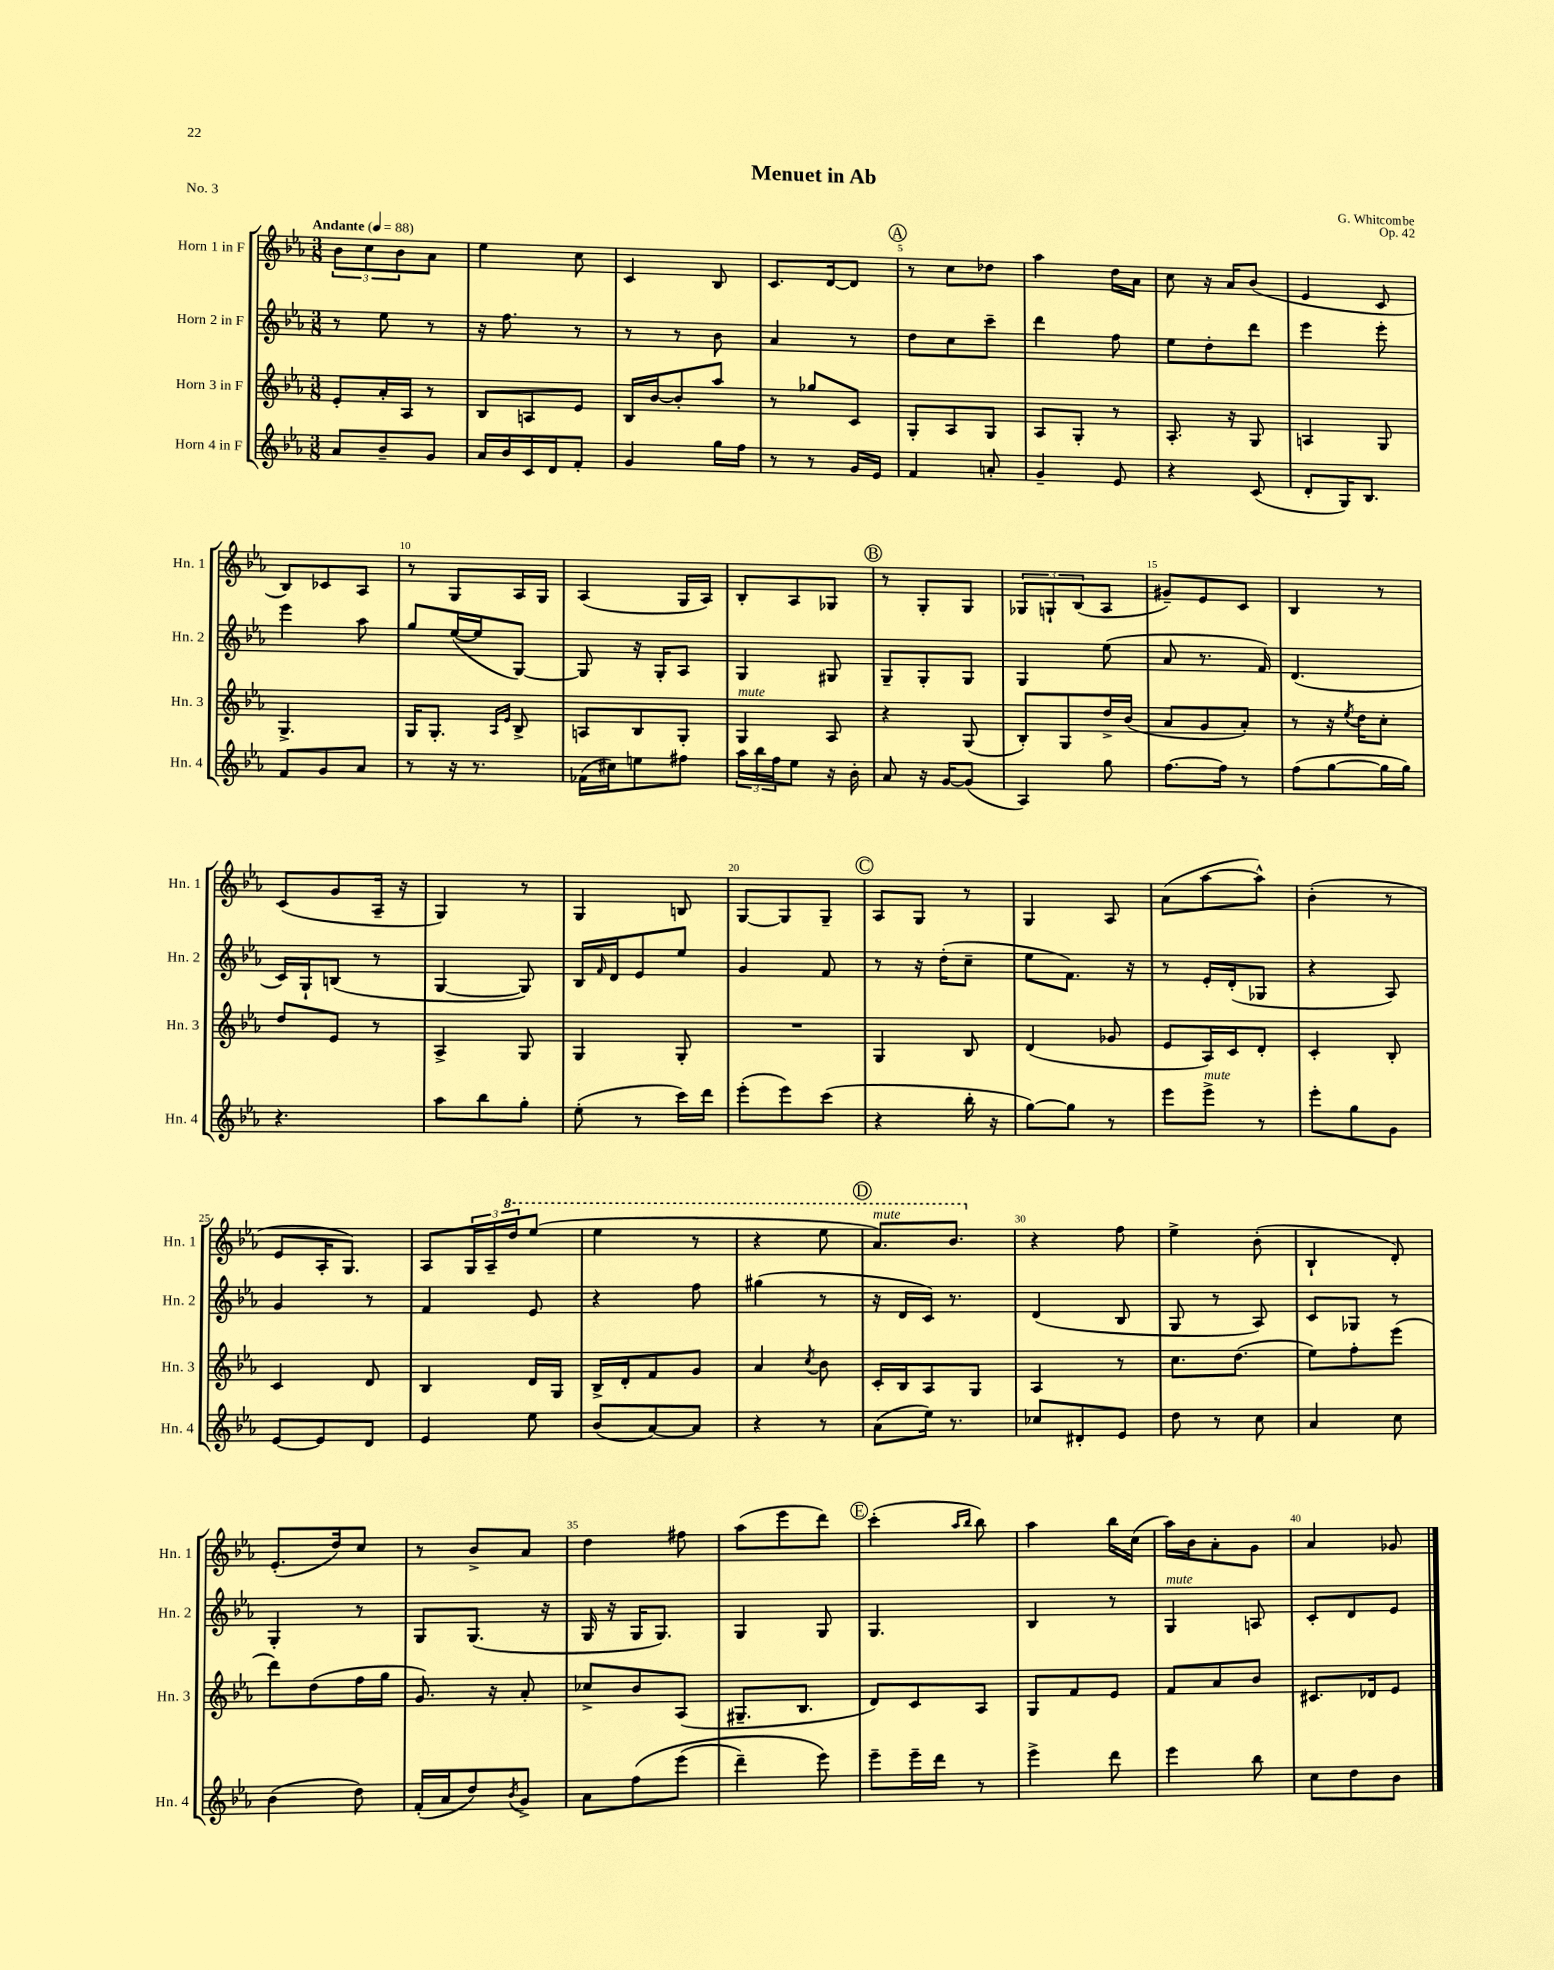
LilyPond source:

\header { title = "Menuet in Ab" composer = "G. Whitcombe" opus = "Op. 42" piece = "No. 3" }
<<
\new StaffGroup <<
\new Staff = "s0" \with { instrumentName = "Horn 1 in F" shortInstrumentName = "Hn. 1" } {
    \clef treble \key ees \major \numericTimeSignature \time 3/8 \tempo "Andante" 4 = 88
    \tuplet 3/2 { bes'8 c''8 bes'8 } aes'8 |
    ees''4 c''8 |
    c'4 bes8 |
    c'8. d'16~ d'8 |
    \mark \markup { \circle "A" } r8 c''8 des''8 |
    aes''4 d''16 aes'16 |
    c''8 r16 aes'16 bes'8( |
    ees'4 c'8 |
    bes8) ces'8 aes8 |
    r8 g8 aes16 g16 |
    aes4( g16 aes16) |
    bes8-. aes8 ges8 |
    \mark \markup { \circle "B" } r8 g8-. g8 |
    \tuplet 3/2 { ges8 g8-! bes8( } aes8 |
    gis'8--) ees'8 c'8 |
    bes4 r8 |
    c'8( g'8 aes16-- r16 |
    g4) r8 |
    g4 b8 |
    g8~ g8 g8-- |
    \mark \markup { \circle "C" } aes8 g8 r8 |
    g4 aes8 |
    aes'8( aes''8~ aes''8-^) |
    bes'4-.( r8 |
    ees'8 aes16-. g8.) |
    aes8 \tuplet 3/2 { g16 aes16-- \ottava #1 d'''16 } ees'''8( |
    ees'''4 r8 |
    r4 ees'''8 |
    \mark \markup { \circle "D" } aes''8.^\markup { \italic "mute" }) bes''8. \ottava #0 |
    r4 f''8 |
    ees''4-> bes'8-.( |
    bes4-! d'8-.) |
    ees'8.-.( d''16) c''8 |
    r8 bes'8-> aes'8 |
    d''4 fis''8 |
    aes''8( ees'''8 d'''8) |
    \mark \markup { \circle "E" } c'''4-.( \grace { aes''16 bes''16 } bes''8) |
    aes''4 bes''16 c''16( |
    aes''16) bes'16 aes'8-. g'8 |
    aes'4 ges'8 \bar "|." |
}
\new Staff = "s1" \with { instrumentName = "Horn 2 in F" shortInstrumentName = "Hn. 2" } {
    \clef treble \key ees \major \numericTimeSignature \time 3/8
    r8 ees''8 r8 |
    r16 f''8. r8 |
    r8 r8 bes'8 |
    aes'4 r8 |
    \mark \markup { \circle "A" } d''8 c''8 c'''8-- |
    d'''4 f''8 |
    ees''8 d''8-. d'''8 |
    ees'''4 ees'''8-. |
    ees'''4 aes''8 |
    g''8 ees''16~( ees''16 g8~) |
    g8 r16 g16-. aes8 |
    g4 gis8 |
    \mark \markup { \circle "B" } g8-- g8-. g8 |
    g4 ees''8( |
    aes'8 r8. f'16) |
    d'4.( |
    c'16) g16-! b8( r8 |
    g4~ g8) |
    bes16 \grace { f'16 } d'16 ees'8 ees''8 |
    g'4 f'8 |
    \mark \markup { \circle "C" } r8 r16 d''16-.( c''8-- |
    ees''8 f'8.) r16 |
    r8 ees'16-. d'16-.( ges8 |
    r4 aes8) |
    g'4 r8 |
    f'4 ees'8 |
    r4 f''8 |
    gis''4( r8 |
    \mark \markup { \circle "D" } r16 d'16 c'16) r8. |
    d'4( bes8 |
    g8 r8 aes8) |
    c'8 ges8 r8 |
    g4-. r8 |
    g8 g8.( r16 |
    g16 r16 g16 g8.) |
    g4 g8 |
    \mark \markup { \circle "E" } g4. |
    bes4 r8 |
    g4^\markup { \italic "mute" } a8 |
    c'8-. d'8 ees'8 \bar "|." |
}
\new Staff = "s2" \with { instrumentName = "Horn 3 in F" shortInstrumentName = "Hn. 3" } {
    \clef treble \key ees \major \numericTimeSignature \time 3/8
    ees'8-. aes'16-. aes16 r8 |
    bes8 a8 ees'8 |
    bes16 bes'16~ bes'8-. aes''8 |
    r8 ges''8 c'8 |
    \mark \markup { \circle "A" } g8-. aes8 g8 |
    aes8 g8-. r8 |
    aes8.-. r16 g8 |
    a4 g8 |
    g4.-> |
    g16 g8.-. \grace { aes16 ees'16 } bes8-> |
    a8 bes8 g8-. |
    g4^\markup { \italic "mute" } aes8 |
    \mark \markup { \circle "B" } r4 g8( |
    bes8-.) g8 d''16-> bes'16( |
    aes'8 g'8 aes'8-.) |
    r8 r16 \acciaccatura { ees''8 } d''16 c''8-. |
    d''8 ees'8 r8 |
    aes4-> g8 |
    g4 g8-. |
    R4. |
    \mark \markup { \circle "C" } g4 bes8 |
    d'4( ges'8 |
    ees'8 aes16) c'16 d'8-. |
    c'4-. bes8-. |
    c'4 d'8 |
    bes4 d'16 g16 |
    bes16-> d'16-. f'8 g'8 |
    aes'4 \acciaccatura { c''8 } bes'8 |
    \mark \markup { \circle "D" } c'16-. bes16 aes8 g8 |
    aes4 r8 |
    c''8. d''8.( |
    ees''8) f''8-. ees'''8( |
    d'''8) d''8( f''16 g''16 |
    g'8.) r16 aes'8-. |
    ces''8-> bes'8 aes8( |
    gis8.-- bes8. |
    \mark \markup { \circle "E" } d'8) c'8 aes8 |
    g8 f'8 ees'8 |
    f'8 aes'8 bes'8 |
    cis'8. des'16 ees'8 \bar "|." |
}
\new Staff = "s3" \with { instrumentName = "Horn 4 in F" shortInstrumentName = "Hn. 4" } {
    \clef treble \key ees \major \numericTimeSignature \time 3/8
    aes'8 bes'8-- g'8 |
    aes'16 bes'16 c'16 d'16 f'8-. |
    g'4 g''16 f''16 |
    r8 r8 g'16 ees'16 |
    \mark \markup { \circle "A" } f'4 a'8-. |
    g'4-- ees'8 |
    r4 c'8( |
    d'8-. g16) bes8. |
    f'8 g'8 aes'8 |
    r8 r16 r8. |
    fes'16( cis''16) e''8 fis''8 |
    \tuplet 3/2 { aes''16 bes''16 f''16 } ees''8 r16 bes'16-. |
    \mark \markup { \circle "B" } aes'8 r16 g'16~ g'8( |
    aes4) g''8 |
    f''8.~ f''16 r8 |
    f''8( g''8~ g''16 g''16) |
    r4. |
    aes''8 bes''8 g''8-. |
    ees''8-.( r8 c'''16) d'''16 |
    ees'''8-.( ees'''8) c'''8( |
    \mark \markup { \circle "C" } r4 bes''16-. r16 |
    g''8~) g''8 r8 |
    ees'''8 ees'''8->^\markup { \italic "mute" } r8 |
    ees'''8-. g''8 g'8 |
    ees'8~ ees'8 d'8 |
    ees'4 ees''8 |
    bes'8( aes'8~) aes'8 |
    r4 r8 |
    \mark \markup { \circle "D" } aes'8( ees''16) r8. |
    ces''8 dis'8-. ees'8 |
    d''8 r8 c''8 |
    aes'4 c''8 |
    bes'4( d''8) |
    f'16-.( aes'16 d''8) \acciaccatura { bes'8 } g'8-> |
    aes'8 f''8\( ees'''8( |
    d'''4--) ees'''8\) |
    \mark \markup { \circle "E" } ees'''8-- ees'''16-- d'''16 r8 |
    ees'''4-> d'''8 |
    ees'''4 bes''8 |
    c''8 d''8 bes'8 \bar "|." |
}
>>
>>
\layout { \context { \Score \override BarNumber.break-visibility = ##(#f #t #t) barNumberVisibility = #(every-nth-bar-number-visible 5) } }
